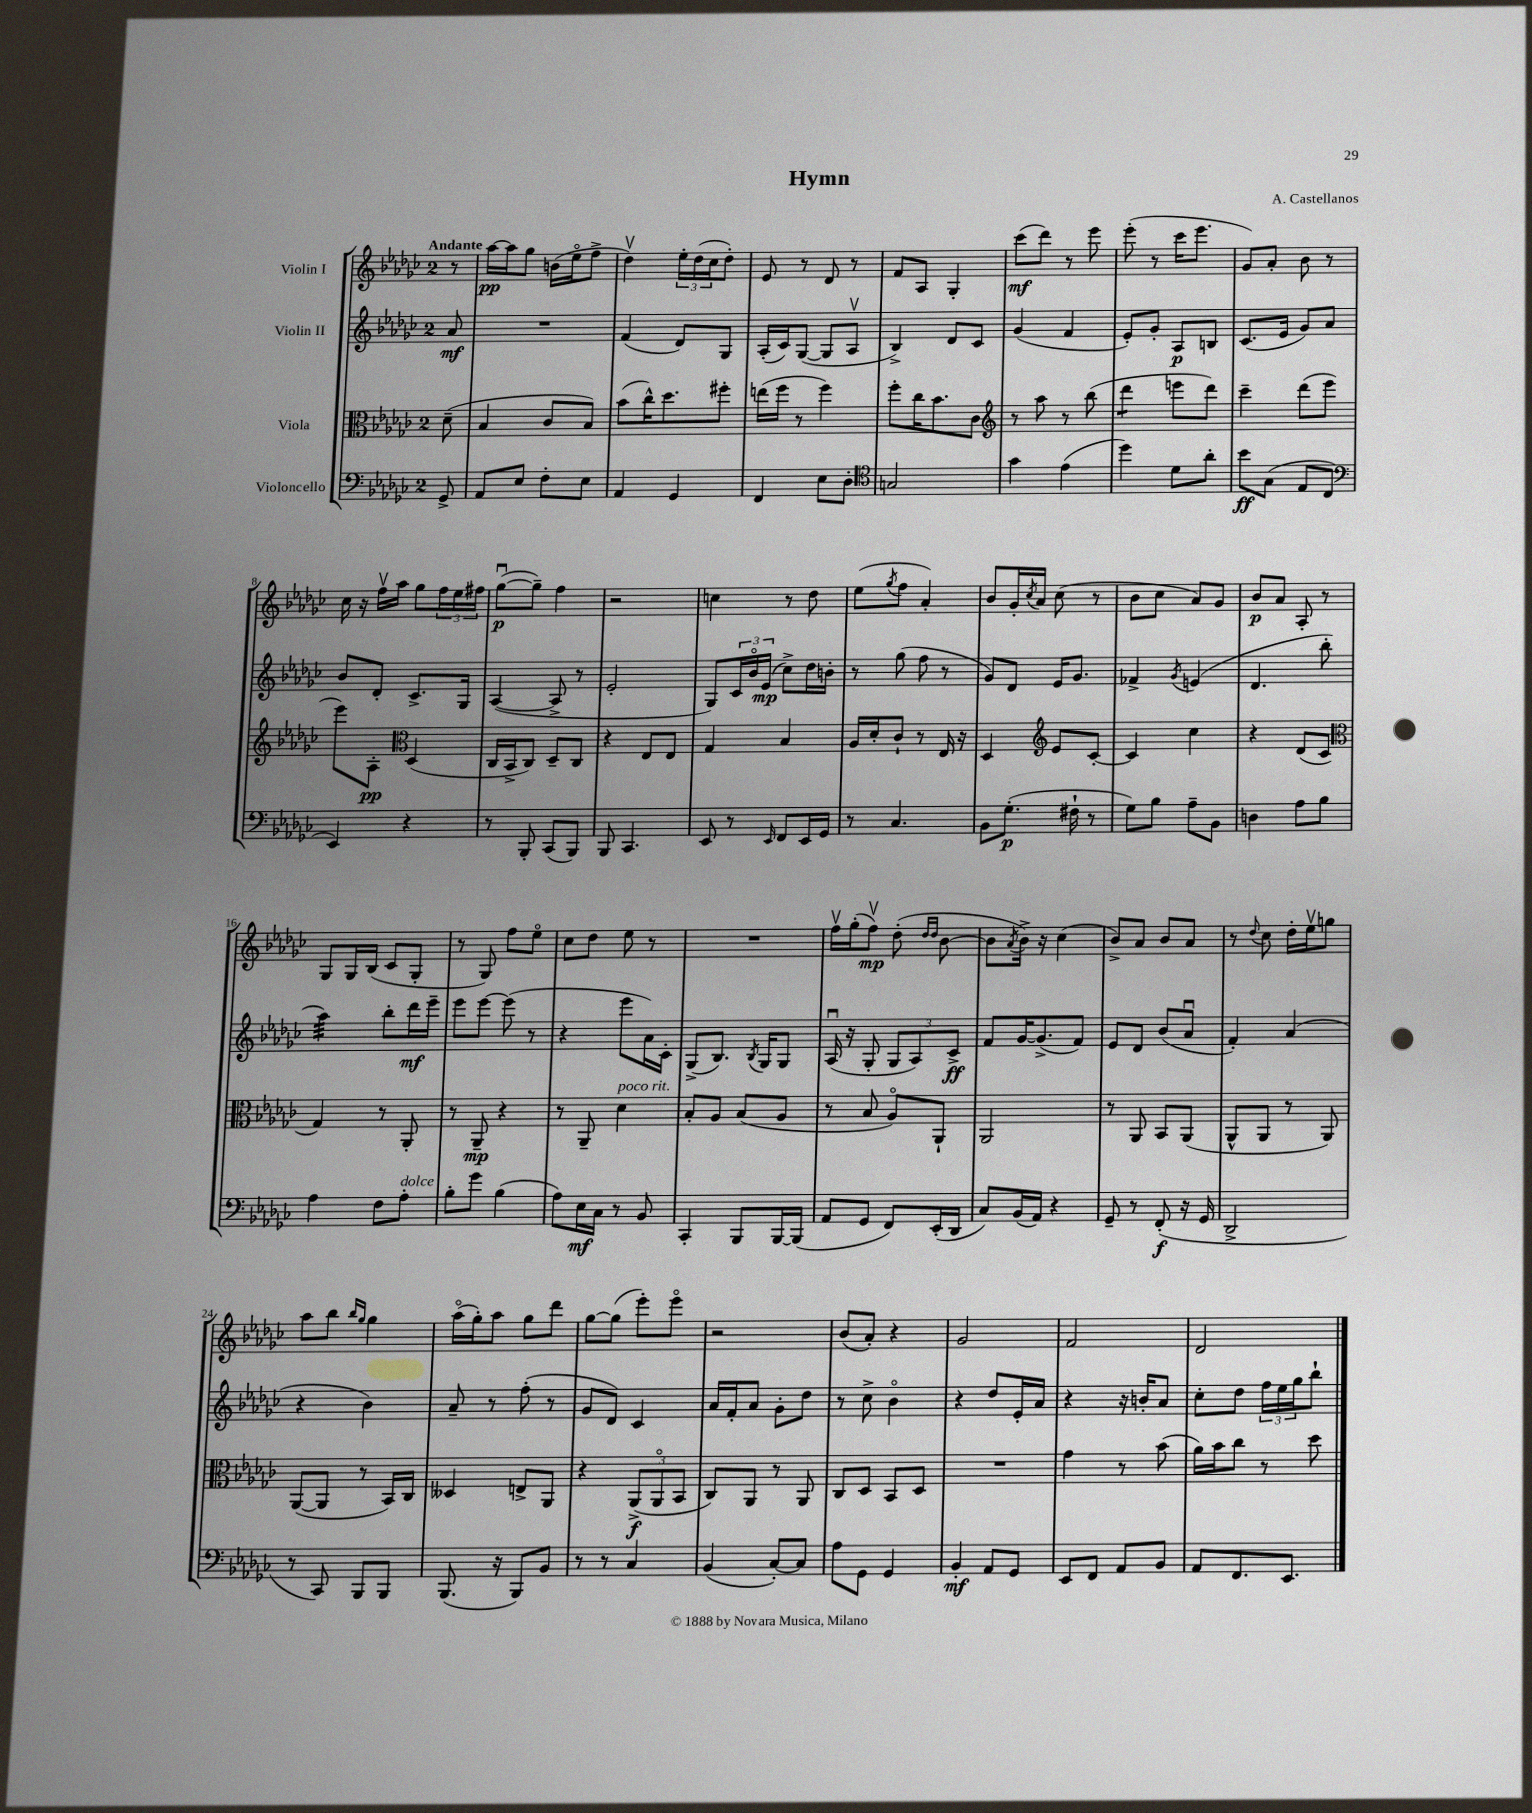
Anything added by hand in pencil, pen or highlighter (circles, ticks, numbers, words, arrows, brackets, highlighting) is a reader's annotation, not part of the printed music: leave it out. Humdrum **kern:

**kern	**kern	**kern	**kern
*staff4	*staff3	*staff2	*staff1
*clefF4	*clefC3	*clefG2	*clefG2
*k[b-e-a-d-g-c-]	*k[b-e-a-d-g-c-]	*k[b-e-a-d-g-c-]	*k[b-e-a-d-g-c-]
*M2/4	*M2/4	*M2/4	*M2/4
8GG-^/	(8d-~\	8a-/	8r
=	=	=	=
8AA-/L	4B-/	2r	[16aa-\LL
.	.	.	16aa-\]J
8E-/J	.	.	8gg-\J
8F'\L	8c-/L	.	(16b\LL
.	.	.	16ee-o\J
8E-\J	8B-/J)	.	8ff^\J
=	=	=	=
4AA-/	(8b-\L	(4f/	4dd-v\)
.	16cc-^^\K)	.	.
.	8.dd-\	.	.
4GG-/	.	8d-/L)	24ee-'\LL
.	.	.	(24dd-\
.	.	.	24cc-\J
.	8ff#'\J	8G-/J	8dd-'\J)
=	=	=	=
4FF/	(16ee\LL	(16A-'/LL	8e-/
.	16ff\JJ	16c-/J)	.
.	8r	([8G-/J	8r
8E-\L	4ff\)	8G-/]L	8d-/
8D-'\J	.	8A-v/J	8r
=	=	=	=
*clefC4	*	*	*
2G/	8ff'\L	4B-^/)	8f/L
.	16cc-\K	.	8A-/J
.	8.b-\	.	.
.	.	8d-/L	4G-'/
.	8c-\J	8c-/J	.
=	=	=	=
*	*clefG2	*	*
4g-\	8r	(4g-/	(8ccc-\L
.	8aa-\	.	8ddd-\J)
(4e-\	8r	4f/	8r
.	(8bb-\	.	8eee-\
=	=	=	=
4dd-\)	4ddd-\	8e-'/L)	(8eee-'\
.	.	8g-'/J	8r
8d-\L	8eee\L	8A-/L	16ccc-\LK
.	.	.	8.eee-\J
8a-'\J	8ddd-\J)	8B/J	.
=	=	=	=
8b-\L	4ccc-~\	(8.c-/L	8g-/L)
(8G-\J	.	.	8a-'/J
.	.	16e-/Jk	.
8E-/L	(8ddd-\L	8g-/L)	8b-\
8C-/J	8eee-\J	8a-/J	8r
=	=	=	=
*clefF4	*	*	*
4EE-/)	8eee-\L)	8b-/L	16cc-\
.	.	.	16r
.	8A-'\J	8d-'/J	16ffv\LL
.	.	.	16aa-\JJ
*	*clefC3	*	*
4r	(4D-/	8.c-^/L	8gg-\L
.	.	.	24ff\L
.	.	.	24ee-\
.	.	16G-/Jk	.
.	.	.	24ff#\JJ
=	=	=	=
8r	16C-/LL	([4A-/	([8gg-u\L
.	16BB-^/J	.	.
8BBB-'/	8C-/J)	.	8gg-~\]J)
(8CC-/L	8D-~/L	8A-^/]	4ff\
8BBB-/J)	8C-/J	8r	.
=	=	=	=
8BBB-/	4r	2e-'/	2r
4.CC-/	.	.	.
.	8E-/L	.	.
.	8E-/J	.	.
=	=	=	=
8EE-/	4G-/	8G-/L)	4cc\
8r	.	24c-/L	.
.	.	24b-o/	.
.	.	(24e-/JJ	.
16qqEE-/	.	.	.
8FF/L	4B-/	8cc-^\L)	8r
16EE-/L	.	16dd-\L	8dd-\
16GG-/JJ	.	16b'\JJ	.
=	=	=	=
8r	16A-/LL	8r	(8ee-\L
.	16d-'/J	.	.
.	.	.	8qgg-/
4.C-/	8c-`/J	(8gg-\	8ff\J
.	8r	8ff\	4a-'/)
.	16E-/	8r	.
.	16r	.	.
=	=	=	=
8BB-\L	4D-/	8g-/L)	8b-/L
(8.G-'\J	.	8d-/J	16g-'/L
.	.	.	8qcc-/
.	.	.	16a-/JJ
*	*clefG2	*	*
.	8e-/L	16e-/LK	(8cc-\
16F#`\	.	8.g-/J	.
8r	[8c-'/J	.	8r
=	=	=	=
8G-\L)	4c-/]	4f-^/	8b-\L
8B-\J	.	.	8cc-\J
.	.	8qg-/	.
8A-~\L	4cc-\	(4e/	8a-/L)
8BB-\J	.	.	8g-/J
=	=	=	=
4D\	4r	4.d-/	8b-/L
.	.	.	8a-/J
8A-\L	(8d-/L	.	8A-'/
8B-\J	8c-/J	8bb-'\	8r
=	=	=	=
*	*clefC3	*	*
4A-\	4G-/)	4aa-\)	8G-/L
.	.	.	16G-/L
.	.	.	(16B-/JJ
8F\L	8r	8bb-'\L	8c-/L
8A-'\J	8AA-'/	16ddd-\L	8G-'/J
.	.	16eee-~\JJ	.
=	=	=	=
8B-'\L	8r	8eee-\L	8r
8g-\J	8AA-~/	[8eee-\J	8G-/)
(4B-\	4r	(8eee-\]	8ff\L
.	.	8r	8ee-o\J
=	=	=	=
8A-\L)	8r	4r	8cc-\L
16E-\L	8AA-~/	.	8dd-\J
16C-\JJ	.	.	.
8r	4d-\	8eee-\L	8ee-\
8BB-/	.	16a-\L)	8r
.	.	16c-'\JJ	.
=	=	=	=
4CC-'/	8B-'/L	(8G-^/L	2r
.	8A-/J	8.B-/J)	.
8BBB-/L	(8B-/L	.	.
.	.	8qB-/	.
.	.	16G-/LK	.
[16BBB-/L	8A-/J	8G-/J	.
(16BBB-/]JJ	.	.	.
=	=	=	=
8AA-/L	8r	(16A-u/	16ffv\LL
.	.	16r	(16gg-'\J
8GG-/J	8B-/	8G-'/	8ffv\J)
8FF/L)	8A-o/L)	12G-/L	(8dd-'\
.	.	12A-/)	.
.	.	.	16qqdd-/LL
.	.	.	16qqdd-/JJ
(16EE-'/L	8AA-`/J	.	[8b-\
.	.	12c-^/J	.
16DD-/JJ	.	.	.
=	=	=	=
8C-/L)	2AA-/	8f/L	8b-\]L
.	.	.	8qa-/
(16BB-/L	.	[16g-/K	16b-^\Jk)
16AA-/JJ)	.	(8.g-^/]	16r
4r	.	.	(4cc-\
.	.	8f/J)	.
=	=	=	=
8GG-~/	8r	8e-/L	8b-^/L)
8r	8AA-/	8d-/J	8a-/J
(8FF'/	8BB-/L	(8b-/L	8b-/L
16r	(8AA-/J	8a-u/J	8a-/J
16GG-/	.	.	.
=	=	=	=
2DD-^/	8AA-^^/L	4f'/)	8r
.	.	.	8qqdd-/
.	8AA-/J	.	8cc-\
.	8r	(4a-/	16dd-'\LL
.	.	.	16ee-v\J
.	8AA-/)	.	8gg\J
=	=	=	=
8r	([8AA-/L	4r	8aa-\L
8CC-/)	8AA-/]J	.	8bb-\J
.	.	.	16qqbb-/LL
.	.	.	16qqgg-/JJ
8BBB-/L	8r	4b-\)	4gg-\
8BBB-/J	16BB-/LL)	.	.
.	16C-/JJ	.	.
=	=	=	=
(8.BBB-/	4D--/	8a-~/	(16aa-o\LL
.	.	.	16gg-'\J)
.	.	8r	8aa-\J
16r	.	.	.
8BBB-/L)	8E^/L	(8ff'\	8gg-\L
8BB-/J	8AA-/J	8r	8ddd-\J
=	=	=	=
8r	4r	8g-/L	[8gg-\L
8r	.	8d-/J)	(8gg-\]J
4C-/	(12AA-^/L	4c-/	8eee-'\L)
.	12AA-o/	.	.
.	.	.	8eee-o\J
.	12BB-/J	.	.
=	=	=	=
(4BB-/	8C-/L)	16a-/LL	2r
.	.	16f'/J	.
.	8AA-/J	8a-/J	.
[8C-'/L)	8r	8g-'\L	.
8C-/]J	8AA-/	8dd-\J	.
=	=	=	=
8A-\L	8C-/L	8r	(8b-/L
8GG-\J	8D-/J	8cc-^\	8a-'/J)
4GG-/	8BB-/L	4b-o\	4r
.	8D-/J	.	.
=	=	=	=
4BB-'/	2r	4r	2g-/
8AA-/L	.	8dd-/L	.
8GG-/J	.	16e-'/L	.
.	.	16a-/JJ	.
=	=	=	=
8EE-/L	4g-\	4r	2f/
8FF/J	.	.	.
8AA-/L	8r	16r	.
.	.	16b'/LK	.
8BB-/J	(8b-\	8a-/J	.
=	=	=	=
8AA-/L	16a-\LL)	8cc-'\L	2d-/
.	16b-\J	.	.
8.FF/	8cc-\J	8dd-\J	.
.	8r	24ff\LL	.
.	.	24ee-\	.
8.EE-/J	.	.	.
.	.	24gg-\J	.
.	8dd-\	8bb-`\J	.
==	==	==	==
*-	*-	*-	*-
